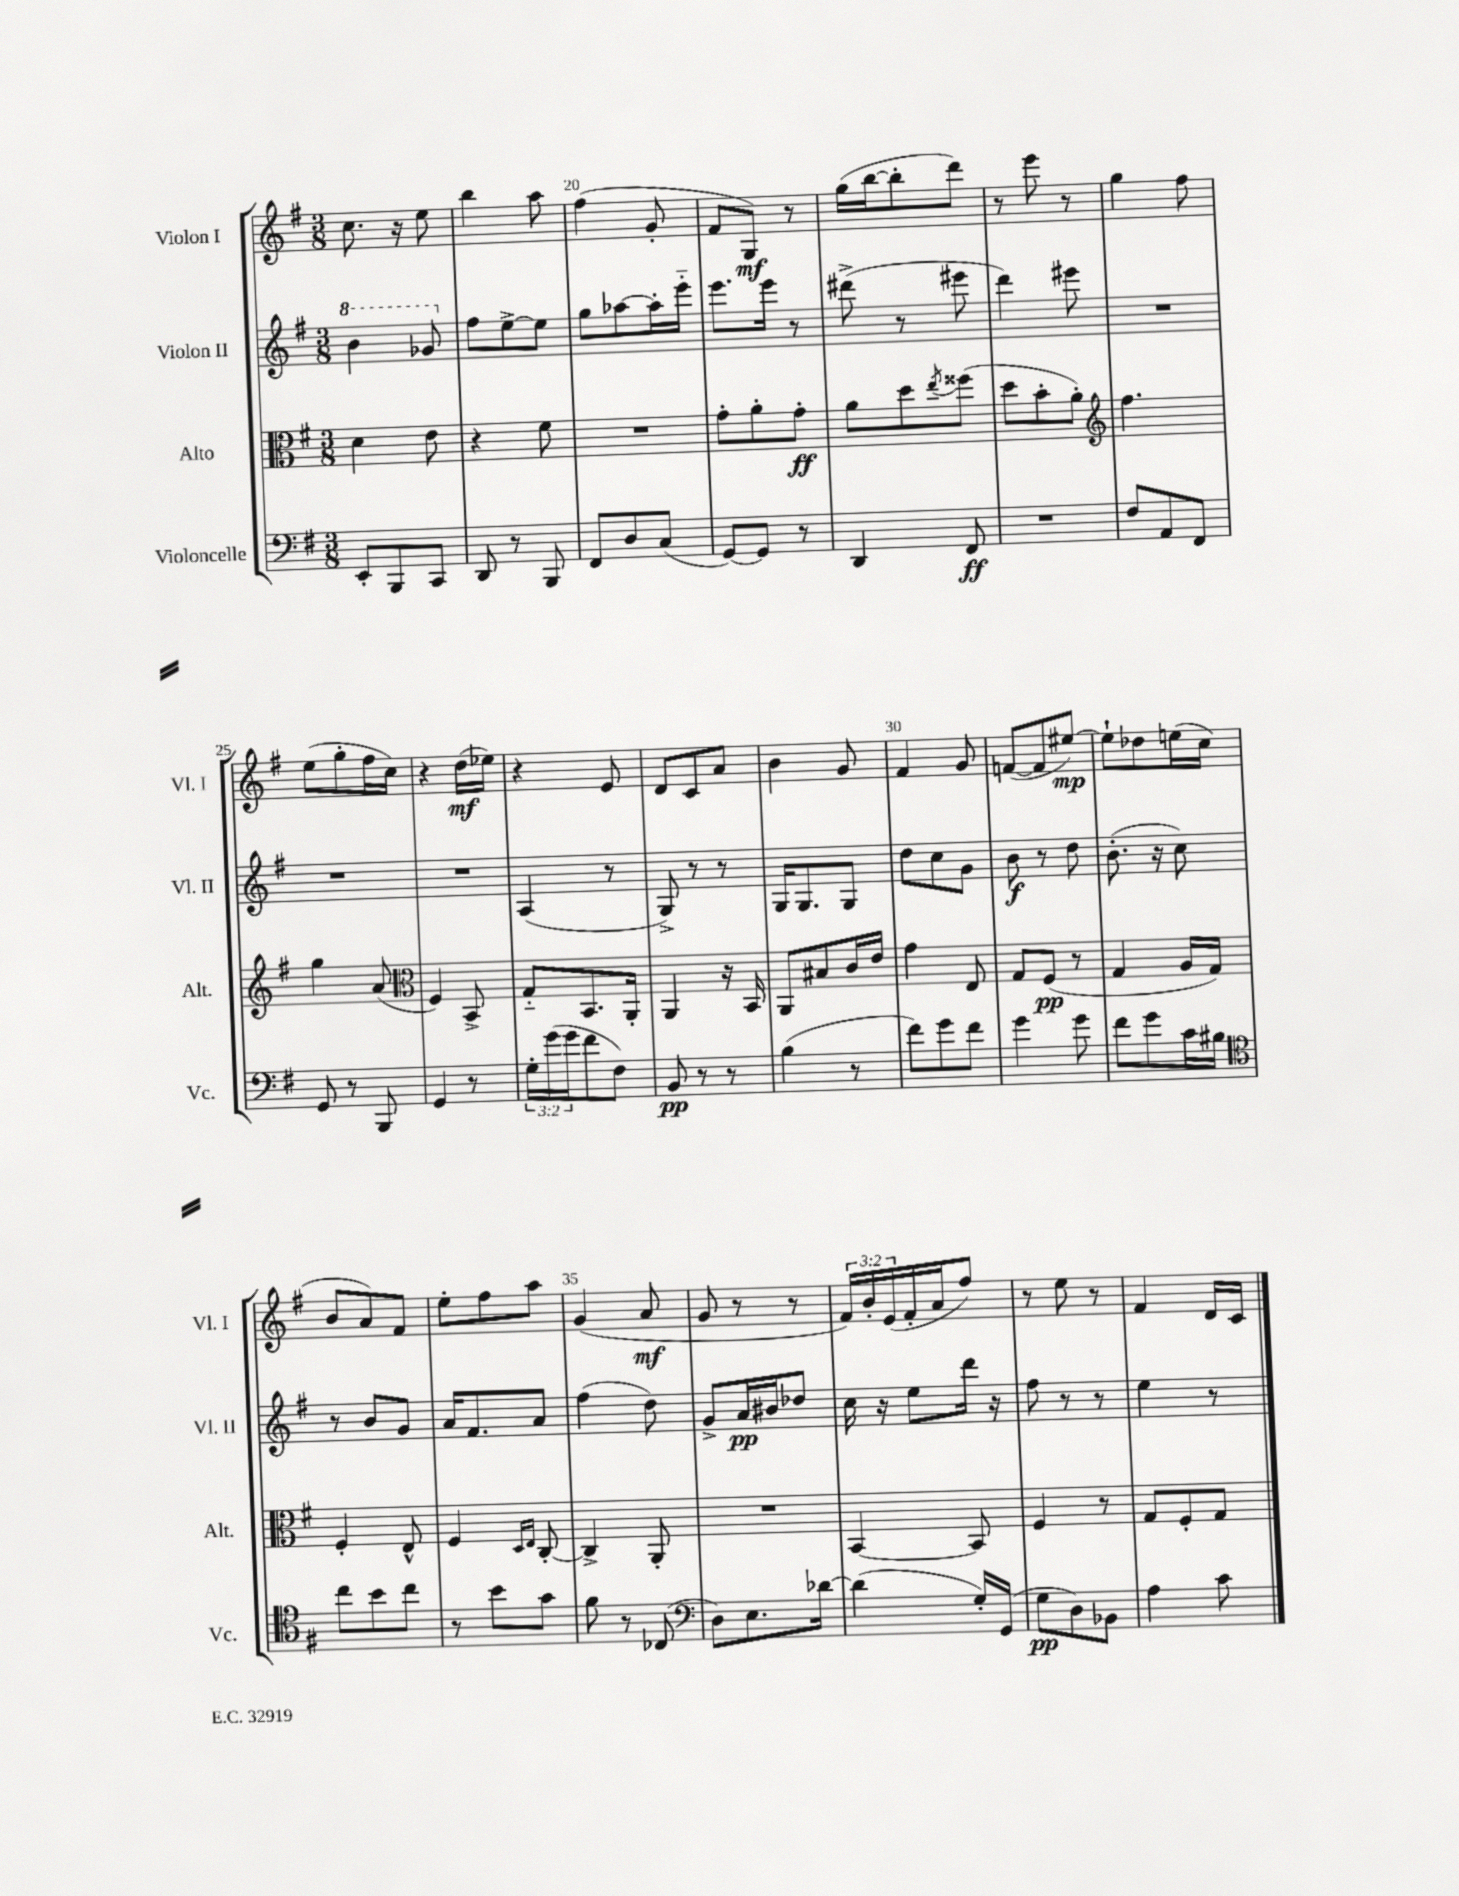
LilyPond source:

<<
\new StaffGroup <<
\new Staff = "s0" \with { instrumentName = "Violon I" shortInstrumentName = "Vl. I" } {
    \clef treble \key g \major \numericTimeSignature \time 3/8 \override Staff.TupletNumber.text = #tuplet-number::calc-fraction-text
    c''8. r16 e''8 |
    b''4 a''8 |
    fis''4( g'8-. |
    fis'8 g8\mf) r8 |
    g''16( b''16~ b''8-. d'''8) |
    r8 e'''8 r8 |
    g''4 fis''8 |
    e''8( g''8-. fis''16 c''16) |
    r4 d''16\mf( ees''16) |
    r4 e'8 |
    d'8 c'8 a'8 |
    b'4 g'8 |
    fis'4 g'8 |
    f'8~( f'8 eis''8~\mp) |
    eis''8-! des''8 e''16( c''16 |
    b'8 a'8) fis'8 |
    e''8-. fis''8 a''8 |
    g'4( a'8\mf |
    g'8 r8 r8 |
    \tuplet 3/2 { fis'16) b'16-. e'16( } fis'16-. a'16 fis''8) |
    r8 e''8 r8 |
    fis'4 d'16 c'16 \bar "|." |
}
\new Staff = "s1" \with { instrumentName = "Violon II" shortInstrumentName = "Vl. II" } {
    \clef treble \key g \major \numericTimeSignature \time 3/8
    \ottava #1 b''4 ges''8 \ottava #0 |
    fis''8 e''8~-> e''8 |
    g''8 aes''8~ aes''16-. e'''16-_ |
    e'''8. e'''16 r8 |
    dis'''8->( r8 eis'''8 |
    d'''4) eis'''8 |
    R4. |
    R4. |
    R4. |
    a4( r8 |
    g8->) r8 r8 |
    g16 g8. g8 |
    d''8 c''8 g'8 |
    b'8\f r8 d''8 |
    b'8.-.( r16 c''8) |
    r8 b'8 g'8 |
    a'16 fis'8. a'8 |
    fis''4( d''8) |
    g'8-> a'16\pp bis'16 des''8 |
    c''16 r16 e''8 d'''16 r16 |
    fis''8 r8 r8 |
    e''4 r8 \bar "|." |
}
\new Staff = "s2" \with { instrumentName = "Alto" shortInstrumentName = "Alt." } {
    \clef alto \key g \major \numericTimeSignature \time 3/8
    d'4 e'8 |
    r4 fis'8 |
    R4. |
    g'8-. a'8-. g'8-.\ff |
    a'8 d''8 \acciaccatura { e''8 } fisis''8( |
    d''8 b'8-. a'8-.) |
    \clef treble fis''4. |
    g''4 a'8( |
    \clef alto fis4) b,8-> |
    g8-_ b,8. a,16-. |
    a,4 r16 b,16 |
    a,8 bis8 c'16 e'16 |
    g'4 e8 |
    g8 fis8\pp( r8 |
    g4 a16 g16) |
    fis4-. e8-^ |
    fis4 \grace { d16 e16 } c8~-. |
    c4-> a,8-. |
    R4. |
    b,4~ b,8 |
    fis4 r8 |
    g8 fis8-. g8 \bar "|." |
}
\new Staff = "s3" \with { instrumentName = "Violoncelle" shortInstrumentName = "Vc." } {
    \clef bass \key g \major \numericTimeSignature \time 3/8 \override Staff.TupletNumber.text = #tuplet-number::calc-fraction-text
    e,8-. b,,8 c,8 |
    d,8 r8 b,,8 |
    fis,8 d8 c8( |
    g,8~) g,8 r8 |
    d,4 fis,8\ff |
    R4. |
    fis8 a,8 fis,8 |
    g,8 r8 b,,8 |
    g,4 r8 |
    \tuplet 3/2 { g16-. g'16( g'16 } fis'8 fis8) |
    b,8\pp r8 r8 |
    b4( r8 |
    fis'8) g'8 fis'8 |
    g'4 g'8 |
    fis'8 g'8 c'16 bis16 |
    \clef tenor c''8 b'8 c''8 |
    r8 b'8 g'8 |
    fis'8 r8 ces8( |
    \clef bass d8) e8. des'16~ |
    des'4( g16-.) g,16( |
    g8\pp d8) bes,8 |
    a4 c'8 \bar "|." |
}
>>
>>
\layout { \context { \Score currentBarNumber = #18 \override BarNumber.break-visibility = ##(#f #t #t) barNumberVisibility = #(every-nth-bar-number-visible 5) } }
